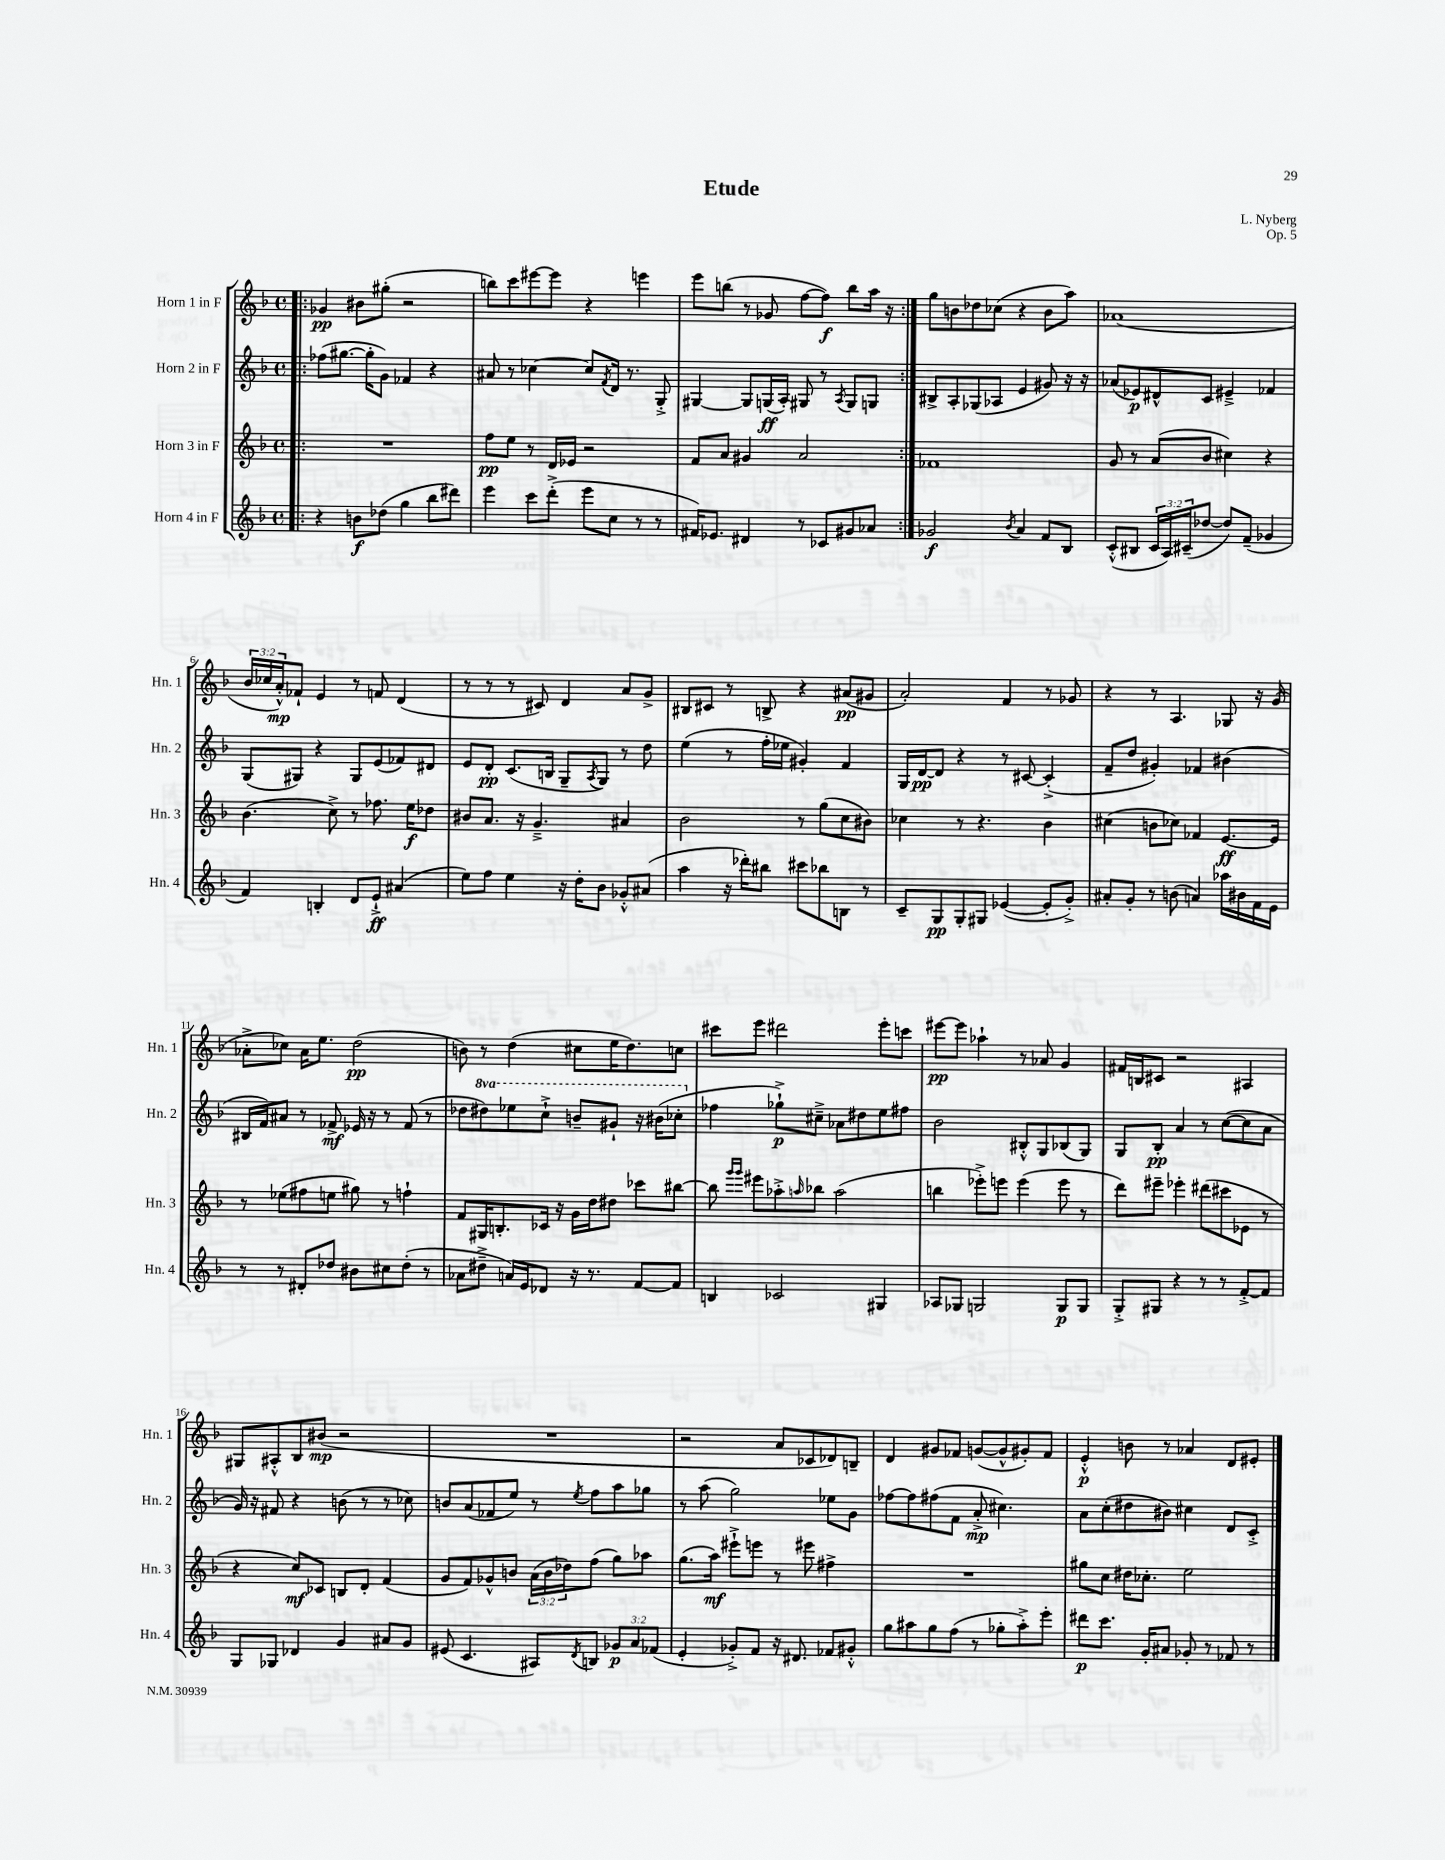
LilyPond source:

\header { title = "Etude" composer = "L. Nyberg" opus = "Op. 5" }
<<
\new StaffGroup <<
\new Staff = "s0" \with { instrumentName = "Horn 1 in F" shortInstrumentName = "Hn. 1" } {
    \clef treble \key f \major \defaultTimeSignature \time 4/4 \override Staff.TupletNumber.text = #tuplet-number::calc-fraction-text
    \repeat volta 2 { \bar ".|:" ges'4\pp bis'8 gis''8-.( r2 |
    b''8) c'''8 eis'''8~ eis'''8 r4 e'''4 |
    e'''8 b''8( r8 ges'8 f''8~ f''8\f) b''8 a''16 r16 | }
    g''8 b'8 des''8 ces''8( r4 b'8 a''8) |
    aes'1( |
    \tuplet 3/2 { bes'16 ces''16 a'16-.-^\mp) } fes'8-! e'4 r8 f'8 d'4( |
    r8 r8 r8 cis'8) d'4 a'8 g'8-> |
    bis8 cis'8 r8 b8-> r4 ais'8\pp( gis'8 |
    a'2-.) f'4 r8 ges'8 |
    r4 r8 a4. ges8 r16 g'16( |
    aes'8-.-> ces''8) aes'16 e''8. d''2\pp( |
    b'8) r8 d''4( cis''8 e''16 d''8.) c''8 |
    cis'''8 e'''8 dis'''2 e'''8-. c'''8 |
    eis'''8~\pp eis'''8 aes''4-! r8 aes'8 g'4 |
    fis'16 b16 cis'8 r2 ais4 |
    gis8 ais8-.-^ bes8 bis'8\mp( r2 |
    R1 |
    r2 a'8 ces'8 des'8) b8-- |
    d'4 gis'8 fes'8 g'8~( g'8-^ gis'8-.) fes'8 |
    e'4-.-^\p b'8 r8 aes'4 d'8 eis'8-. \bar "|." |
}
\new Staff = "s1" \with { instrumentName = "Horn 2 in F" shortInstrumentName = "Hn. 2" } {
    \clef treble \key f \major \defaultTimeSignature \time 4/4 \set Staff.ottavationMarkups = #ottavation-simple-ordinals
    \repeat volta 2 { \bar ".|:" fes''8( gis''8.~ gis''16-. g'8) fes'4 r4 |
    ais'8 r8 ces''4~ ces''8 \acciaccatura { f'8 } d'16 r8. g8-.-> |
    gis4~ gis8 g16\ff( a16-.) gis8 r8 \acciaccatura { a8 } gis8 g8 | }
    bis8-> a8-. ges8( aes8 e'4 gis'8) r16 r16 |
    aes'8( ees'8\p) dis'8-^ c'8 eis'4---> fes'4 |
    g8( gis8) r4 gis8 e'8( fes'8) dis'8 |
    e'8 d'8-.\pp c'8.( b16 g8-- \acciaccatura { a8 } g8) r8 d''8 |
    e''4( r8 f''16-. ees''16 gis'4-.) f'4 |
    g16 d'16~\pp d'8 r4 r8 cis'8~ cis'4-.->( |
    f'8-- d''8 gis'4-.) fes'4 bis'4( |
    bis16 f'16) ais'8 r8 fes'8->\mf ees'16 r16 r8 fes'8( r8 |
    des''8 \ottava #1 dis'''8) ees'''8 c'''8-!-> b''8-- gis''8-! r16 bis''16( ces'''8-. \ottava #0 |
    fes''4 ges''8-!->\p) cis''8---> aes'8 dis''8 e''8 fis''8 |
    bes'2 bis8-.-^ g8 bes8( g8) |
    g8 bes8-.\pp a'4 r8 c''8~( c''8 a'8 |
    g'16) r16 fis'8 r4 b'8( r8 r8 ces''8) |
    b'8 a'8( fes'8 e''8) r8 \acciaccatura { e''8 } f''8 a''8 ges''8 |
    r8 a''8( g''2) ees''8 g'8 |
    fes''8~ fes''8 fis''8( f'8 a'8-.->\mp cis''4.) |
    a'8 c''8-.( dis''8 bis'8) cis''4 d'8 c'8-.-> \bar "|." |
}
\new Staff = "s2" \with { instrumentName = "Horn 3 in F" shortInstrumentName = "Hn. 3" } {
    \clef treble \key f \major \defaultTimeSignature \time 4/4 \override Staff.TupletNumber.text = #tuplet-number::calc-fraction-text
    \repeat volta 2 { \bar ".|:" R1 |
    f''8\pp e''8 r8 d'16 ees'16 r2 |
    f'8 a'8 gis'4 a'2 | }
    fes'1 |
    g'8 r8 a'8( bes'8 cis''4) r4 |
    bes'4.( c''8->) r8 fes''8. e''16\f des''8 |
    bis'8 a'8. r16 g'4.---> ais'4 |
    bes'2 r8 g''8( c''8 bis'8) |
    ces''4 r8 r4. bes'4 |
    cis''4( b'8 ces''8) fes'4 e'8.~\ff e'16 |
    r8 ees''8( fis''8 e''8 gis''8) r8 f''4-! |
    f'8 gis16 b8.-. ces'16 r16 g'16 d''16 dis''8 ces'''8 bis''8~ |
    bis''8 \grace { g'''16 g'''16 } eis'''8 aes''8-.-> \grace { a''16 } bes''8 a''2( |
    b''4 ees'''8-.->) e'''8 e'''4( e'''8 r8 |
    d'''8) eis'''8-- ees'''4-. dis'''8( cis'''8 ees'8 r8 |
    r4 c''8\mf) ces'8 b8 d'8-. f'4( |
    g'8 f'8) ges'8-^ b'8 \tuplet 3/2 { a'16( b'16 des''16) } f''8( g''8) aes''8 |
    g''8.( a''16\mf) eis'''8-!-> e'''8 r8 eis'''8 fis''4-> |
    R1 |
    gis''8 c''8 dis''16 ces''8.-. e''2 \bar "|." |
}
\new Staff = "s3" \with { instrumentName = "Horn 4 in F" shortInstrumentName = "Hn. 4" } {
    \clef treble \key f \major \defaultTimeSignature \time 4/4 \override Staff.TupletNumber.text = #tuplet-number::calc-fraction-text
    \repeat volta 2 { \bar ".|:" r4 b'8\f des''8( g''4 bes''8 dis'''8) |
    e'''4 c'''8 d'''8-.->( e'''8 c''8 r8 r8 |
    fis'16) ees'8. dis'4 r8 ces'8 gis'8 aes'8 | }
    ges'2\f \acciaccatura { bes'8 } a'4 f'8 bes8 |
    c'8-.-^( bis8 \tuplet 3/2 { c'16 a16) cis'16--( } des''8~ des''8) f'8--( ges'4 |
    f'4) b4-. d'8 e'8-!->\ff ais'4( |
    e''8) f''8 e''4 r16 d''16-. bes'8 ges'8-.-^ ais'8( |
    a''4 r16 des'''16-.) bis''8 cis'''8 bes''8 b8 r8 |
    c'8-- g8\pp g8-. gis8 ees'4~( ees'8-. g'8-.->) |
    ais'8-. g'8-. r8 b'8( a'4) aes''16 bis'16 f'16 e'16 |
    r8 r8 dis'8-. des''8 bis'8 cis''8 des''8-.( r8 |
    aes'8 dis''8---> a'16) e'16 des'8 r16 r8. f'8~ f'8 |
    b4 ces'2 gis4 |
    aes8 ges8 g2 g8\p g8 |
    g8-.-> gis8 r4 r8 r8 f'8~-.-> f'8 |
    g8 ges8 des'4 g'4 ais'8 g'8 |
    eis'8( c'4. ais8) \acciaccatura { d'8 } b8 \tuplet 3/2 { ges'8\p a'8 fes'8( } |
    e'4-. ges'8-.->) f'8 r16 dis'8. fes'8 gis'8-.-^ |
    g''8 ais''8 g''8 f''8( r8 ges''8-. ais''8-.->) e'''8-. |
    dis'''8\p c'''8. g'16-. ais'8 ges'8-. r8 fes'8 r8 \bar "|." |
}
>>
>>
